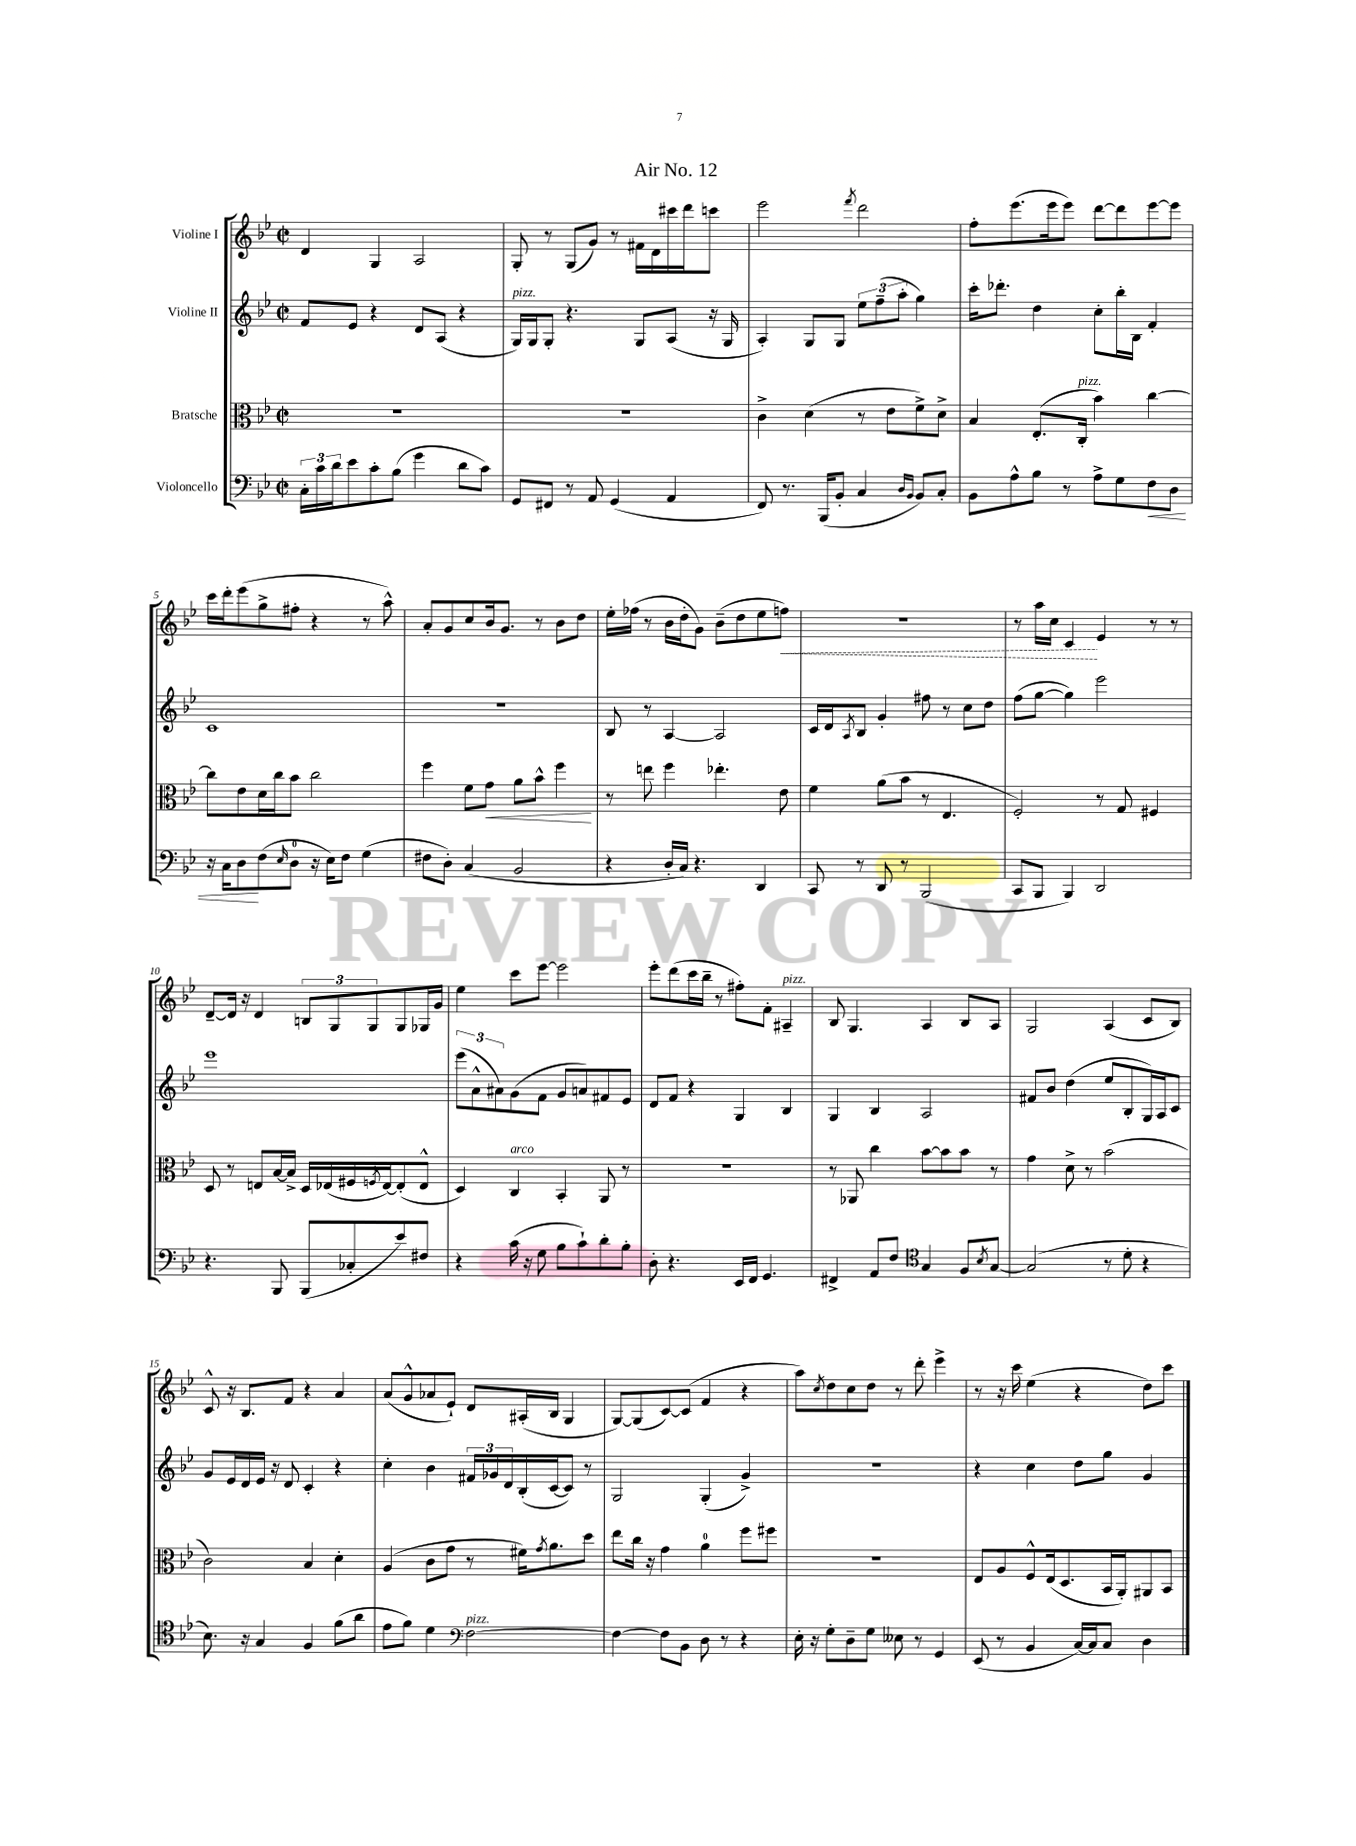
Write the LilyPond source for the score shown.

\header { title = "Air No. 12" }
<<
\new StaffGroup <<
\new Staff = "s0" \with { instrumentName = "Violine I" } {
    \clef treble \key bes \major \defaultTimeSignature \time 2/2
    d'4 g4 a2 |
    g8-. r8 g8( g'8) r8 fis'16 d'16 cis'''16 d'''16 c'''8 |
    ees'''2 \acciaccatura { f'''8 } d'''2 |
    f''8-. ees'''8.( ees'''16 ees'''8) d'''8~ d'''8 ees'''8~ ees'''8 |
    c'''16 d'''16-. ees'''8( g''8-> fis''8-. r4 r8 a''8-^) |
    a'8-. g'8 c''8 bes'16 g'8. r8 bes'8 d''8 |
    ees''16-. fes''16( r8 bes'16 d''16-. g'8) bes'8--( d''8 ees''8 \once \override Hairpin.style = #'dashed-line f''8\<) |
    r1 |
    r8 a''16 c''16 c'4\! ees'4 r8 r8 |
    d'8~-- d'16 r16 d'4 \tuplet 3/2 { b8 g8 g8 } g8 ges16 g'16 |
    ees''4 c'''8 ees'''8~ ees'''2 |
    ees'''8-. d'''8( c'''16 bes''16-- r8 fis''8-.) f'8-. ais4--^\markup { \italic "pizz." } |
    bes8 g4. a4 bes8 a8 |
    g2 a4( c'8 bes8) |
    c'8-^ r16 bes8. f'8 r4 a'4 |
    a'8( g'8-^ aes'8 ees'8-!) d'8 ais16-.( bes16 g4 |
    g8~) g8( c'8~) c'8( f'4 r4 |
    a''8) \acciaccatura { c''8 } d''8 c''8 d''8 r8 d'''8-. ees'''4-> |
    r8 r16 c'''16 ees''4( r4 d''8) c'''8 \bar "|." |
}
\new Staff = "s1" \with { instrumentName = "Violine II" } {
    \clef treble \key bes \major \defaultTimeSignature \time 2/2
    f'8 ees'8 r4 d'8 a8( r4 |
    g16^\markup { \italic "pizz." }) g16 g8-. r4. g8 a8( r16 g16 |
    a4-.) g8 g8 \tuplet 3/2 { ees''8 f''8--( a''8-. } g''4) |
    c'''16-. des'''8.-. d''4 c''8-. bes''16-. bes16 f'4-. |
    c'1 |
    R1 |
    bes8 r8 a4~ a2 |
    c'16 d'16 \acciaccatura { a8 } bes8 g'4-. fis''8 r8 c''8 d''8 |
    f''8( g''8~ g''4) ees'''2 |
    ees'''1 |
    \tuplet 3/2 { ees'''8( a'8-^ ais'8) } g'8( f'8 g'8 a'8) fis'8 ees'8 |
    d'8 f'8 r4 g4 bes4 |
    g4 bes4 a2 |
    fis'8 bes'8 d''4( ees''8 bes8-. g16) a16 c'8 |
    g'8 ees'16 d'16 ees'16 r16 d'8 c'4-. r4 |
    c''4-. bes'4 \tuplet 3/2 { fis'16 ges'16 d'16 } bes16-.( c'16~ c'8) r8 |
    g2 g4-.( g'4->) |
    R1 |
    r4 c''4 d''8 g''8 g'4 \bar "|." |
}
\new Staff = "s2" \with { instrumentName = "Bratsche" } {
    \clef alto \key bes \major \defaultTimeSignature \time 2/2
    R1 |
    r1 |
    c'4-> d'4( r8 ees'8 f'8->) d'8-> |
    bes4 ees8.-.( c16-.^\markup { \italic "pizz." } bes'4) c''4~ |
    c''8 ees'8 d'16 c''16 bes'8 c''2 |
    f''4 f'8 g'8\< a'8 bes'8-^ f''4\! |
    r8 e''8 f''4 ees''4.-. ees'8 |
    f'4 a'8( bes'8 r8 ees4. |
    f2-.) r8 g8 fis4 |
    d8 r8 e8 bes16~ bes16-> d16 ees16( fis16 \acciaccatura { f8 } ees16~) ees8-.( ees8-^ |
    d4) c4^\markup { \italic "arco" } bes,4-. a,8 r8 |
    R1 |
    r8 aes,8 c''4 bes'8~ bes'8 bes'8 r8 |
    g'4 d'8-> r8 bes'2( |
    c'2) bes4 d'4-. |
    a4( c'8 g'8 r8 fis'16) \acciaccatura { g'8 } a'8. d''8 |
    ees''8 c''16 r16 g'4 a'4-0 f''8 fis''8 |
    r1 |
    ees8 a8 f8-^ ees16( d8. bes,16 a,16-.) ais,8 bes,8 \bar "|." |
}
\new Staff = "s3" \with { instrumentName = "Violoncello" } {
    \clef bass \key bes \major \defaultTimeSignature \time 2/2
    \tuplet 3/2 { c16-. c'16 d'16 } ees'8 c'8-. bes8( g'4 d'8 c'8) |
    g,8 fis,8 r8 a,8 g,4( a,4 |
    f,8) r8. bes,,16( bes,8-. c4 \grace { d16 bes,16 } bes,8) c8-. |
    bes,8 a8-^ bes8 r8 a8-> g8 f8\< d8 |
    r16 c16 d8\! f8( \grace { ees16 } d8-0 r16 ees16) f8 g4( |
    fis8 d8-.) c4( bes,2 |
    r4 d16-. c16) r4. d,4 |
    c,8 r8 d,8 r8 bes,,2( |
    c,8 bes,,8 bes,,4) d,2 |
    r4. bes,,8 bes,,8( ces8-. ees'8) fis8 |
    r4 c'16( r16 g8 bes8 c'8-!) d'8-. bes8-. |
    d8-. r4. ees,16 f,16 g,4. |
    fis,4-> a,8 f8 \clef tenor g4 f8 \acciaccatura { bes8 } g8~ |
    g2( r8 d'8-. r4 |
    bes8.) r16 g4 f4 f'8( a'8 |
    ees'8 f'8) d'4 \clef bass f2~^\markup { \italic "pizz." } |
    f4~ f8 bes,8 d8 r8 r4 |
    ees16-. r16 g8-. d8-- g8 eeses8 r8 g,4 |
    ees,8( r8 bes,4 c16~) c16 c8 d4 \bar "|." |
}
>>
>>
